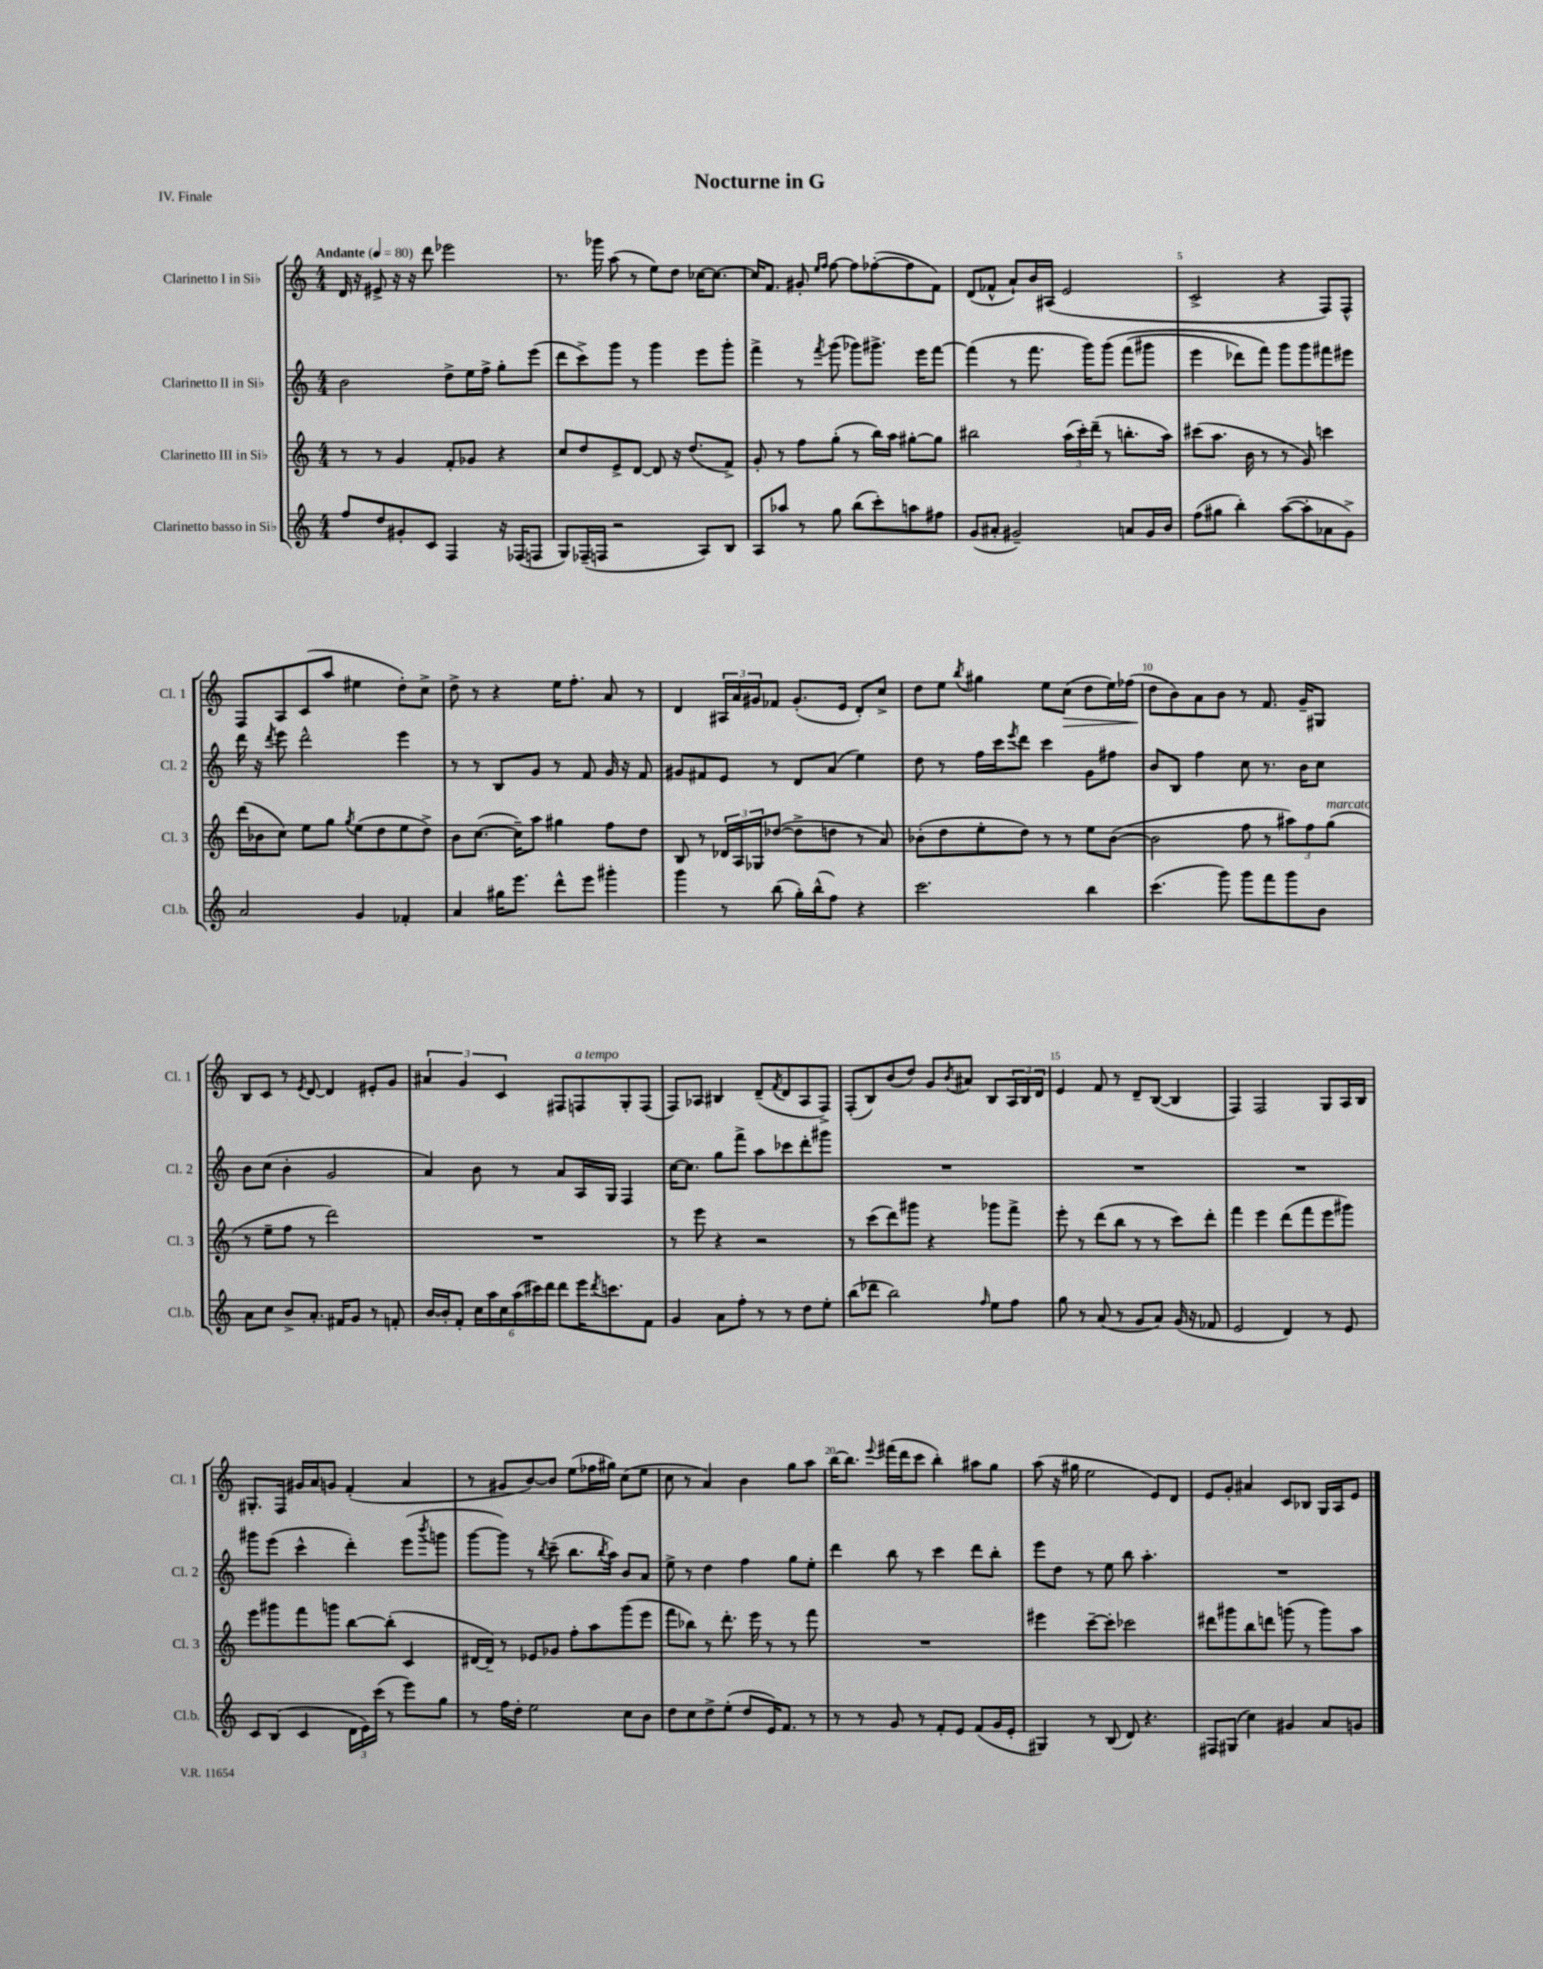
\header { title = "Nocturne in G" piece = "IV. Finale" }
<<
\new StaffGroup <<
\new Staff = "s0" \with { instrumentName = "Clarinetto I in Sib" shortInstrumentName = "Cl. 1" } {
    \clef treble \key c \major \numericTimeSignature \time 4/4 \tempo "Andante" 4 = 80
    d'16 r16 eis'8-> r16 r16 d'''8 ees'''2 |
    r8. ges'''16 a''8( r8 e''8) d''8 ces''16~ ces''8.~ |
    ces''16 f'8. gis'8-. \grace { e''16 f''16 } f''8~ f''8 fes''8~-.( fes''8 f'8) |
    d'8( fes'8-^ a'8-!) b'16 ais16( e'2 |
    c'2-> r4 f8) f8-^ |
    f8 a8 c'8( a''8 eis''4 d''8-.) c''8-> |
    d''8-> r8 r4 e''16 f''8.-. a'8 r8 |
    d'4 \tuplet 3/2 { ais16 a'16 gis'16 } fes'8 gis'8.-.( e'16 d'8-.) c''8-> |
    d''8 e''8 \acciaccatura { b''8 } gis''4 e''8 c''8\>( d''8 e''16) fes''16( |
    d''8\! b'8) a'8 b'8 r8 f'8. g'16-- gis8 |
    b8 c'8 r8 \acciaccatura { e'8 } d'8~ d'4 eis'8-. g'8 |
    \tuplet 3/2 { ais'4 g'4 c'4 } fis8 f8^\markup { \italic "a tempo" } g8-. f8( |
    f8) aes8 bis4 d'8--( \acciaccatura { f'8 } d'8 aes8 f8->) |
    f8-.( b8) b'8( d''8) g'8 \acciaccatura { b'8 } ais'8 b8 \tuplet 3/2 { a16 b16 d'16 } |
    e'4 f'8 r8 d'8-- b8~( b4 |
    f4) f2 g8 a16 b16 |
    gis8.-. f16 gis'16 a'16 g'8 f'4-.( a'4 |
    r8 gis'8 b'8~) b'8 e''8( fes''16 gis''16) c''8( e''8 |
    c''8 r8 a'4) b'4 g''8 a''8 |
    b''16~ b''8. \appoggiatura { e'''8 } fis'''16( d'''16 c'''8 b''4-.) ais''8 g''8 |
    a''8( r16 gis''16 e''2 e'8) d'8 |
    e'8 g'8-. ais'4 c'8 bes8 g16 a16 e'8 \bar "|." |
}
\new Staff = "s1" \with { instrumentName = "Clarinetto II in Sib" shortInstrumentName = "Cl. 2" } {
    \clef treble \key c \major \numericTimeSignature \time 4/4
    b'2 d''8-> e''16 f''16-> g''8-. e'''8( |
    d'''8 c'''8->) g'''8 r8 g'''4 e'''8 g'''8-. |
    f'''4-> r8 \acciaccatura { f'''8 } g'''8( ges'''8) gis'''8.-> e'''16 f'''8~ |
    f'''4( r8 f'''8. g'''16) g'''8\( f'''8( gis'''8 |
    e'''4 des'''8) f'''8\) g'''8 g'''8 fis'''8 eis'''8 |
    d'''16 r16 \acciaccatura { d'''8 } e'''8 d'''2-^ e'''4 |
    r8 r8 b8 g'8 r8 f'8 g'16 r16 f'8 |
    gis'8 fis'8 e'8 r8 d'8 a'8( e''4) |
    d''8 r8 f''16 c'''16 \acciaccatura { e'''8 } d'''8 c'''4 g'8 fis''8 |
    b'8 b8 f''4 c''8 r8. b'16 c''8 |
    b'8 c''8( b'4-. g'2 |
    a'4) b'8 r8 a'8 a16 g16 f4 |
    c''16~ c''8. g''8 f'''8-> a''8 ces'''8 d'''8-. gis'''8 |
    R1 |
    R1 |
    R1 |
    gis'''8 e'''8( c'''4-^ d'''4-.) e'''8( \acciaccatura { b'''8 } g'''8 |
    g'''8~ g'''8) r8 \acciaccatura { b''8 } c'''8--( b''8. \acciaccatura { b''8 } a''16) b'8 a'8 |
    e''8-> r8 d''4 f''4 g''8 e''8-. |
    d'''4 b''8 r8 c'''4 d'''8 b''8-. |
    e'''8 d''8 r8 e''8 b''8 a''4.-. |
    R1 \bar "|." |
}
\new Staff = "s2" \with { instrumentName = "Clarinetto III in Sib" shortInstrumentName = "Cl. 3" } {
    \clef treble \key c \major \numericTimeSignature \time 4/4
    r8 r8 g'4 f'8-. ges'8 r4 |
    c''8 d''8 e'8-> d'8~ d'8 r16 d''8.( f'8->) |
    g'8-. r8 f''8 g''8-.( r8 b''16) a''16 gis''8~-. gis''8 |
    bis''2 \tuplet 3/2 { a''16( c'''16-.) d'''16--( } r8 b''8.-. a''16) |
    cis'''8( a''8. b'16 r8 r8 g'8) c'''4 |
    d'''16( bes'16 c''8) e''8 g''8 \acciaccatura { g''8 } e''8( d''8 e''8 d''8->) |
    b'8 c''8.~( c''16--) a''8 gis''4 f''8 d''8 |
    b8 r8 \tuplet 3/2 { des'16 a16 ges16 } des''8~( des''8-> d''8 r8 a'8) |
    bes'8-.( d''8 e''8-. d''8) r8 r8 e''8 bes'8~( |
    bes'2 f''8 r8 \tuplet 3/2 { ais''8) f''8 g''8^\markup { \italic "marcato" }( } |
    r8 e''8-- f''8 r8 d'''2) |
    R1 |
    r8 e'''8 r4 r2 |
    r8 c'''8( d'''8) gis'''8 r4 ges'''8 f'''8-> |
    e'''8-. r8 d'''8( b''8 r8 r8 c'''8) d'''8-. |
    f'''4 e'''4 d'''8( f'''8 e'''8 gis'''8) |
    e'''8 gis'''8 f'''8 g'''8 b''8~ b''8-.( c'4 |
    dis'16~ dis'16--) r8 ees'8 ges'8 f''8-. a''8 g'''8( e'''8 |
    f'''8 bes''8) r8 d'''8.-. e'''16 r8 r8 f'''8 |
    R1 |
    eis'''4 c'''8~-- c'''8-. ces'''2 |
    dis'''8 gis'''8 b''8 d'''8 g'''8( r8 g'''8) a''8 \bar "|." |
}
\new Staff = "s3" \with { instrumentName = "Clarinetto basso in Sib" shortInstrumentName = "Cl.b." } {
    \clef treble \key c \major \numericTimeSignature \time 4/4
    f''8 d''8 gis'8-. c'8 f4 r16 fes16( f8 |
    g8) fes16--( f16 r2 a8) b8 |
    a8 aes''8 r8 g''8 b''8( c'''8-.) a''8 fis''8 |
    g'8( ais'8-. gis'2--) a'8 gis'16 b'16 |
    f''8( gis''8 b''4-.) a''8~( a''8-. aes'8 g'8->) |
    a'2 g'4 fes'4-. |
    a'4 gis''16 e'''8. d'''8-^ e'''8 gis'''4-. |
    g'''4 r8 b''8( g''16-.) b''16-^( f''8) r4 |
    c'''2. b''4 |
    c'''4.( g'''8) g'''8 f'''8 g'''8 b'8 |
    a'8 c''8 b'8-> a'8.-. fis'16 g'8 r8 f'8-. |
    b'16~ b'16-. f'8-. \tuplet 6/4 { c''16 a''16 c''16 a''16( cis'''16) d'''16 } d'''8 e'''16 \acciaccatura { d'''8 } c'''8. f'8 |
    g'4 a'8 f''8-. r8 r8 d''8 e''8-. |
    b''8( des'''8 b''2) \grace { f''16 } e''8 f''8 |
    g''8 r8 a'8( r8 g'8 a'8) g'16( r16 fes'8 |
    e'2 d'4) r8 e'8 |
    c'8 b8( c'4 \tuplet 3/2 { d'16 e'16) c'''16( } r8 e'''8) g''8 |
    r8 f''16 d''16-. e''2 c''8 b'8 |
    d''8 c''8 d''8-> e''8-.( d''8 e'16) f'8. r8 |
    r8 r8 g'8 r8 f'8-. e'8 f'8( g'16 e'16-. |
    gis4) r8 b8( d'8) r4. |
    fis8 gis8( c''4) gis'4 a'8 g'8 \bar "|." |
}
>>
>>
\layout { \context { \Score \override BarNumber.break-visibility = ##(#f #t #t) barNumberVisibility = #(every-nth-bar-number-visible 5) } }
